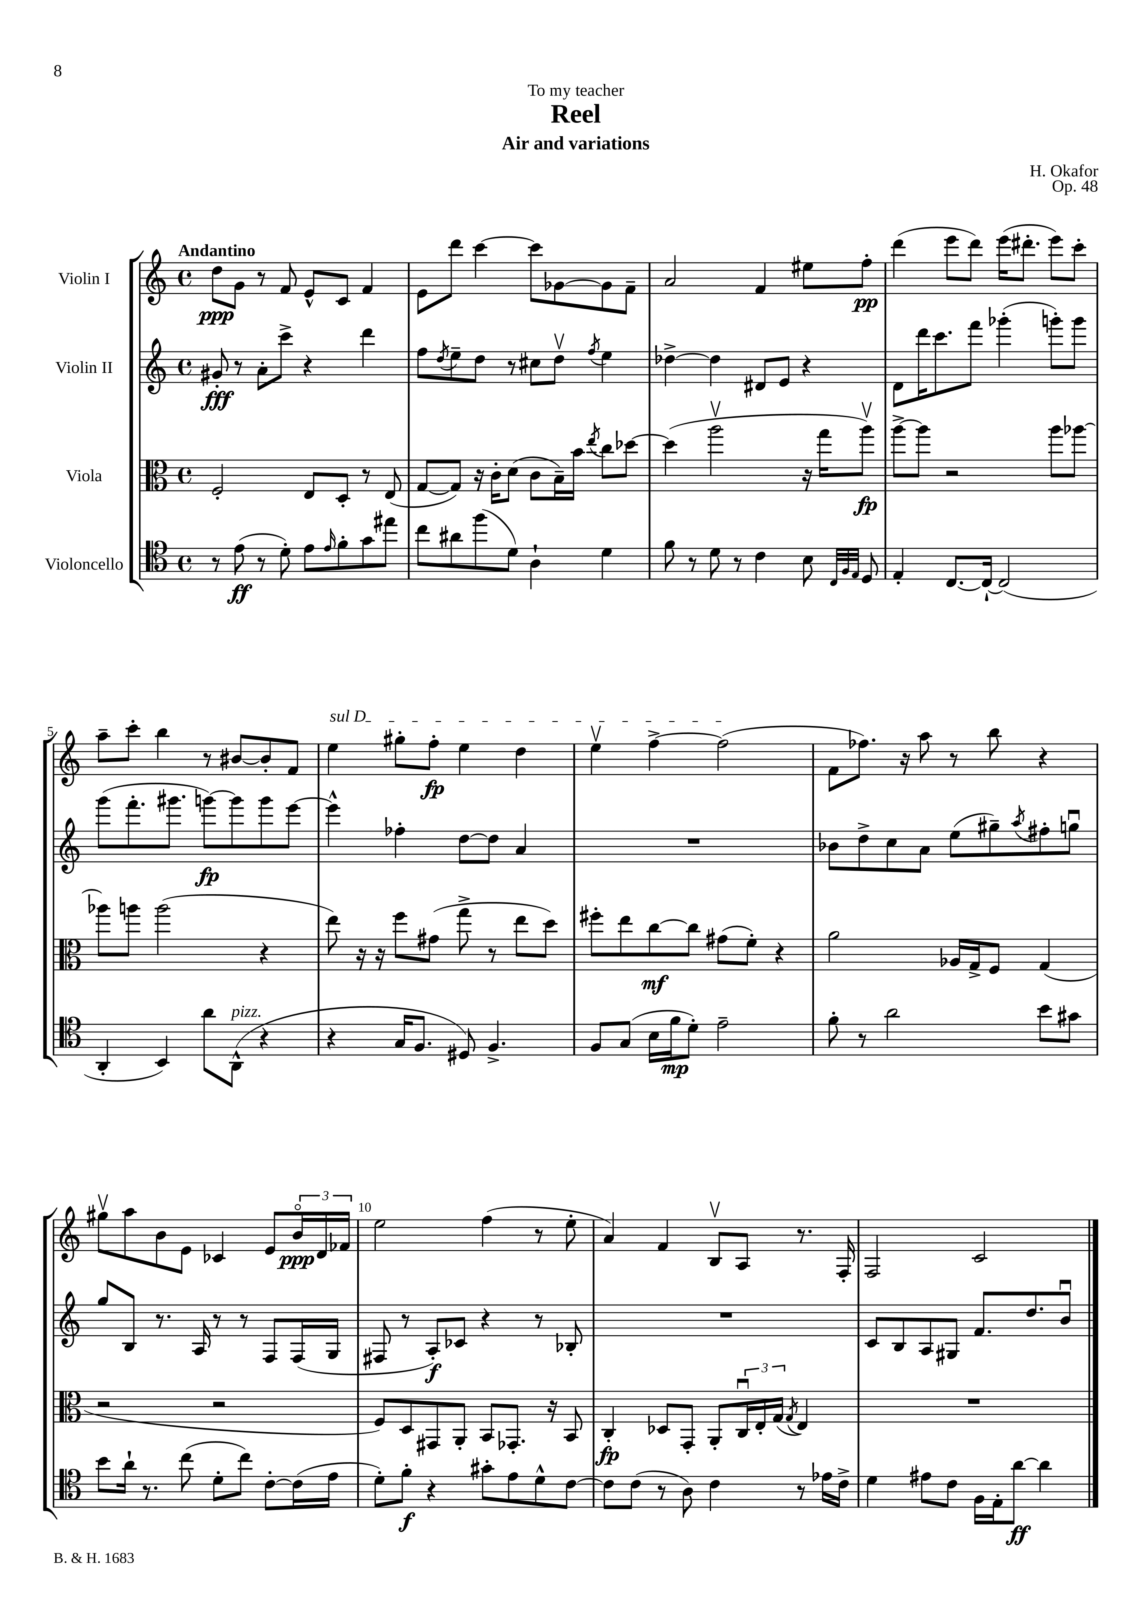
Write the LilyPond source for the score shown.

\header { title = "Reel" composer = "H. Okafor" subtitle = "Air and variations" dedication = "To my teacher" opus = "Op. 48" }
<<
\new StaffGroup <<
\new Staff = "s0" \with { instrumentName = "Violin I" } {
    \clef treble \key c \major \defaultTimeSignature \time 4/4 \tempo "Andantino"
    d''8\ppp g'8 r8 f'8 e'8-^ c'8 f'4 |
    e'8 d'''8 c'''4~ c'''8 ges'8~ ges'8 f'8-- |
    a'2 f'4 eis''8 f''8-.\pp |
    d'''4( e'''8 d'''8) e'''16( dis'''8.-. e'''8) c'''8-. |
    a''8-- c'''8-. b''4 r8 bis'8~ bis'8-. f'8 |
    \once \override TextSpanner.bound-details.left.text = \markup { \italic "sul D" } e''4\startTextSpan gis''8-. f''8-.\fp e''4 d''4 |
    e''4\upbow f''4~-> f''2\stopTextSpan( |
    f'8 fes''8.) r16 a''8 r8 b''8 r4 |
    gis''8\upbow a''8 b'8 e'8 ces'4 e'8 \tuplet 3/2 { b'16\flageolet\ppp d'16 fes'16 } |
    e''2 f''4( r8 e''8-. |
    a'4) f'4 b8\upbow a8 r8. f16-. |
    f2 c'2 \bar "|." |
}
\new Staff = "s1" \with { instrumentName = "Violin II" } {
    \clef treble \key c \major \defaultTimeSignature \time 4/4
    gis'8-.\fff r8 a'8-. c'''8-> r4 d'''4 |
    f''8 \acciaccatura { d''8 } e''8-- d''8 r8 cis''8 d''8\upbow \acciaccatura { f''8 } e''4 |
    des''4~-> des''4 dis'8 e'8 r4 |
    d'8 d'''16 c'''8. f'''8 ges'''4-.( g'''8-.) g'''8 |
    g'''8( f'''8.-. gis'''8. g'''8~\fp) g'''8 g'''8 e'''8~ |
    e'''4-^ fes''4-. d''8~ d''8 a'4 |
    R1 |
    bes'8 d''8-> c''8 a'8 e''8( gis''8--) \acciaccatura { a''8 } fis''8-. g''8\downbow |
    g''8 b8 r8. a16 r8 r8 f8 f16( g16 |
    fis8 r8 a8-.\f) ces'8 r4 r8 bes8-. |
    R1 |
    c'8 b8 a8 gis8 f'8. d''8. b'8\downbow \bar "|." |
}
\new Staff = "s2" \with { instrumentName = "Viola" } {
    \clef alto \key c \major \defaultTimeSignature \time 4/4
    f2-. e8 d8-. r8 e8( |
    g8~ g8) r16 c'16-. d'8( c'8 b16--) b'16 \acciaccatura { e''8 } c''8 des''8~ |
    des''4( a''2\upbow r16 g''16 a''8\upbow\fp) |
    a''8~-> a''8 r2 a''8 aes''8~ |
    aes''8 a''8 a''2( r4 |
    e''8) r16 r16 f''8 gis'8( g''8-> r8 e''8 d''8) |
    fis''8-. e''8 c''8~\mf c''8 gis'8( f'8-.) r4 |
    a'2 aes16 g16-> f8 g4( |
    r2 r2 |
    f8) d8 gis,8 a,8-. b,8 ges,8.-. r16 b,8 |
    c4-.\fp des8 g,8-. a,8-. \tuplet 3/2 { c16\downbow e16-. g16( } \acciaccatura { g8 } e4) |
    R1 \bar "|." |
}
\new Staff = "s3" \with { instrumentName = "Violoncello" } {
    \clef tenor \key c \major \defaultTimeSignature \time 4/4
    r8 e'8\ff( r8 d'8-.) e'8 \grace { e'16 } f'8-. g'8 eis''8 |
    c''8 ais'8 f''8( d'8) a4-! d'4 |
    f'8 r8 d'8 r8 c'4 b8 \grace { c32 f32 e32 } d8 |
    e4-. c8.~ c16~-! c2( |
    a,4-. b,4) a'8 a,8-^^\markup { \italic "pizz." }( r4 |
    r4 g16 f8. dis8) f4.-> |
    f8 g8( b16 f'16\mp d'8-.) e'2-- |
    f'8-. r8 a'2 b'8 gis'8 |
    b'8 a'16-! r8. c''8( d'8-. c''8) c'8~-. c'16( e'16 |
    d'8-.) f'8-.\f r4 gis'8-. e'8 d'8-^ c'8~ |
    c'8 c'8( r8 a8) c'4 r8 ees'16 c'16-> |
    d'4 eis'8 c'8 f16 e16-. a'8~\ff a'4 \bar "|." |
}
>>
>>
\layout { \context { \Score \override BarNumber.break-visibility = ##(#f #t #t) barNumberVisibility = #(every-nth-bar-number-visible 5) } }
